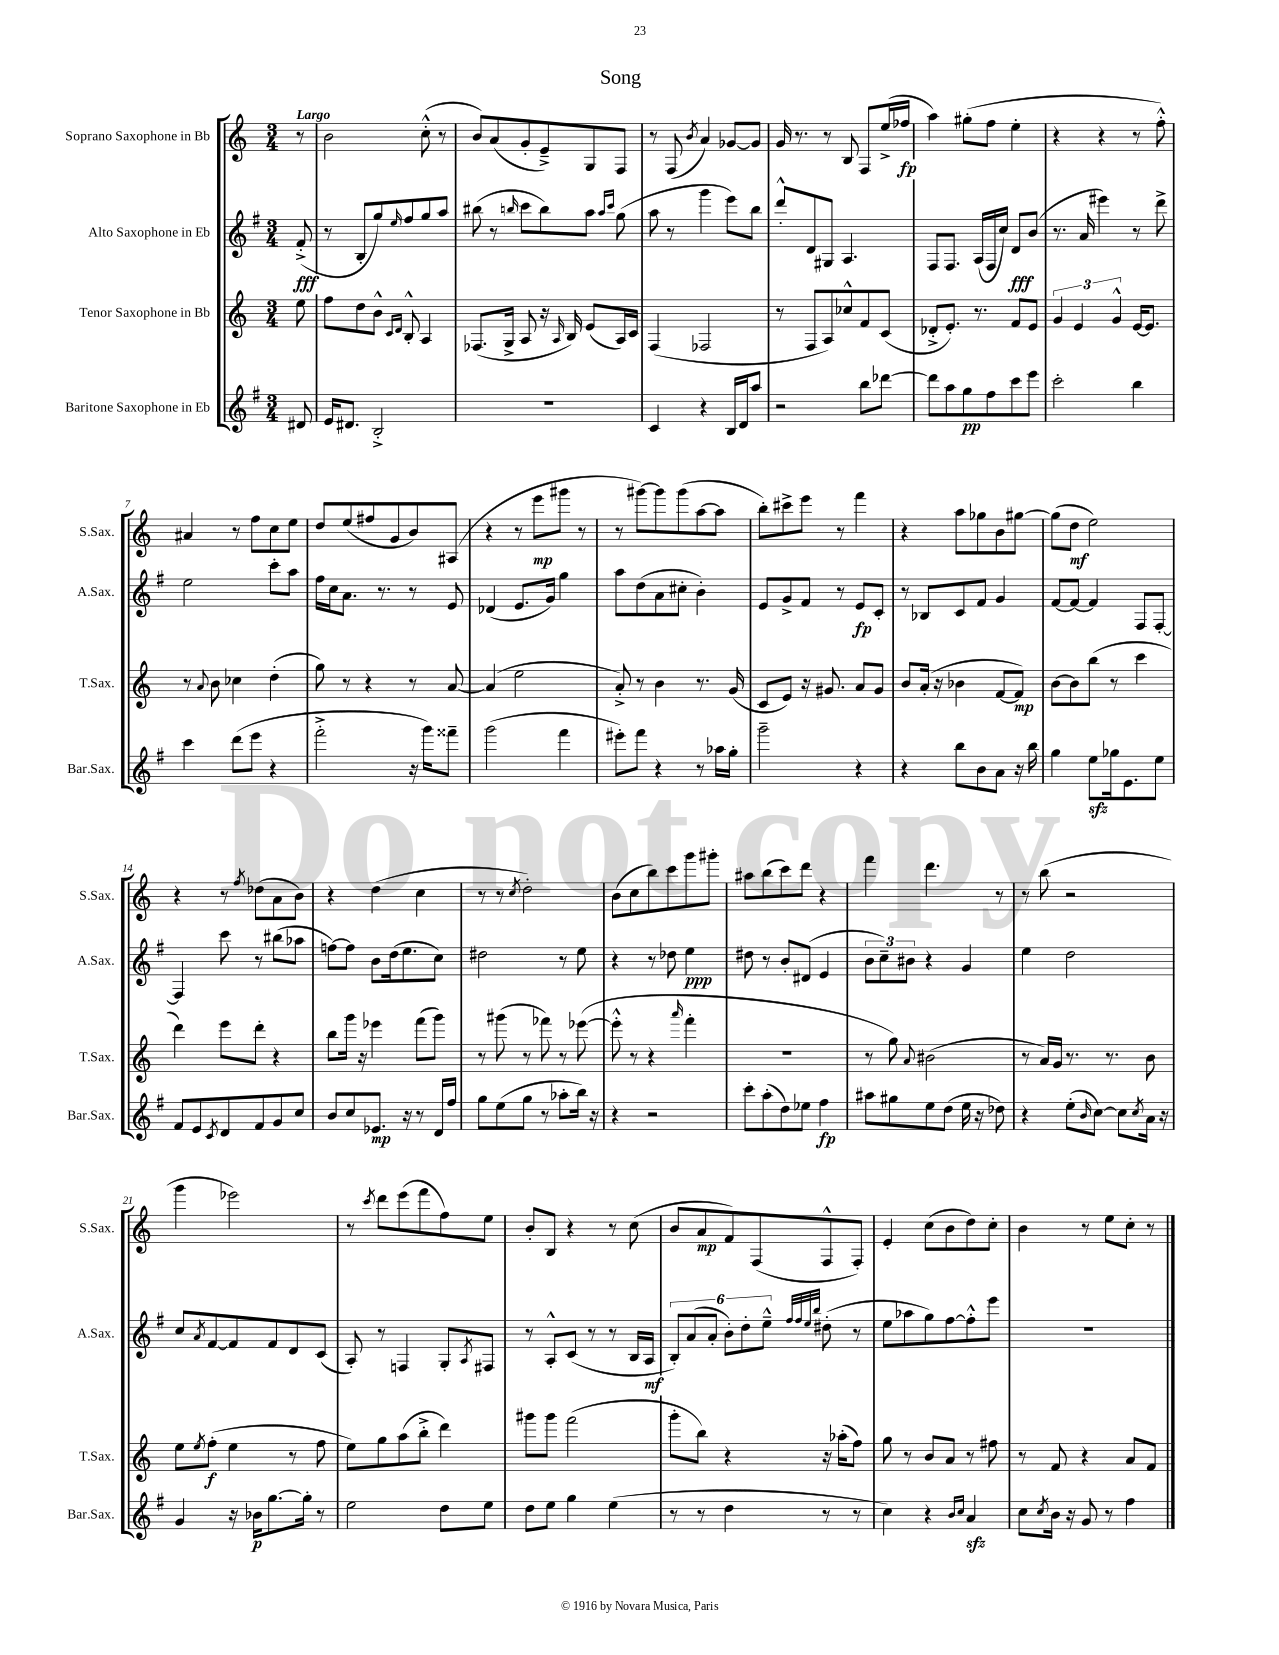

**kern	**kern	**kern	**kern
*staff4	*staff3	*staff2	*staff1
*clefG2	*clefG2	*clefG2	*clefG2
*k[f#]	*k[]	*k[f#]	*k[]
*M3/4	*M3/4	*M3/4	*M3/4
8d#	8ee	(8f#'^	8r
=	=	=	=
16e	8ff	8r	2b
8.d#	.	.	.
.	8dd	8B'	.
2B'^	8b^^	8gg)	.
.	16qqc	.	.
.	16qqd	16qqee	.
.	8B'^^	8ff#	.
.	4A	8gg	(8cc'^^
.	.	8aa	8r
=	=	=	=
2.r	(8.F-	(8bb#	8b)
.	.	8r	(8a
.	16G^	.	.
.	.	16qqbb	.
.	8A	8ccc	8g'
.	16r	8bb)	8e~^)
.	16qqA	.	.
.	16B)	.	.
.	(8e	8aa	8G
.	.	16qqaa	.
.	.	16qqccc	.
.	16A)	(8gg	8F
.	16c	.	.
=	=	=	=
4c	(4F	8aa	8r
.	.	8r	(8F
.	.	.	8qb
4r	2F-	4ggg	4a)
16B	.	8eee)	[8g-
16d	.	.	.
8aa	.	8bb	8g-]
=	=	=	=
2r	8r	8ddd'^^	16g
.	.	.	8.r
.	8F	8d	.
.	8A)	8G#	8r
.	8cc-^^	4.A	8B
8bb	8f	.	8F
[8ddd-	(8c	.	(16ee^
.	.	.	16ff-
=	=	=	=
8ddd-]	8d-'^	8F#	4aa)
8aa	8.e')	8.F#	.
8gg	.	.	(8gg#'
.	8.r	(16A	.
8ff#	.	16F#	8ff
.	.	16cc)	.
8ccc	8f	8d	4ee'
8eee	8e	(8b	.
=	=	=	=
2ccc'	6g	8.r	4r
.	6e	.	.
.	.	16a	.
.	.	4eee#)	4r
.	6g^^	.	.
4bb	[16e	8r	8r
.	8.e]	.	.
.	.	8ddd^	8ff'^^)
=	=	=	=
4ccc	8r	2ee	4a#
.	8qqa	.	.
.	8b	.	.
(8ddd	4cc-	.	8r
8eee	.	.	8ff
4r	(4dd'	8ccc'	8cc
.	.	8aa	8ee
=	=	=	=
2fff#'^	8gg)	16ff#	8dd
.	.	16cc	.
.	8r	8.a	(8ee
.	4r	.	8ff#
.	.	8.r	.
.	.	.	8g
16r	8r	8r	8b)
16ggg)	.	.	.
8fff##~	[8a	8e	(8A#
=	=	=	=
(2ggg	(4a]	(4d-	4r
.	2ee	8.e	8r
.	.	.	8eee
.	.	16g)	.
4fff#	.	4gg	8ggg#
.	.	.	8r
=	=	=	=
8eee#')	8a'^)	8aa	8r
8fff#	8r	(8dd	[8ggg#)
4r	4b	8a	8ggg#]
.	.	8cc#'	(8ggg#
8r	8.r	4b')	[8aa
16aa-	.	.	8aa]
16gg'	(16g	.	.
=	=	=	=
2ggg~	8c	8e	8bb')
.	8e)	8g^	8ccc#^
.	16r	8f#	8eee
.	8.g#	.	.
.	.	8r	8r
4r	8a	8e	4fff
.	8g#	8c'	.
=	=	=	=
4r	8b	8r	4r
.	(16a'	8B-	.
.	16r	.	.
8bb	4b-	8c	8aa
8b	.	8f#	8gg-
8a	[8f	4g	8b
16r	8f])	.	[8gg#
16bb	.	.	.
=	=	=	=
4gg	[8b	[8f#	(8gg#]
.	8b]	8f#_	8dd
8ee	(8bb	4f#]	2ee)
16gg-	8r	.	.
8.e	.	.	.
.	4ccc	8F#	.
8ee	.	[8F#'	.
=	=	=	=
8f#	4ddd)	4F#]	4r
8e	.	.	.
8qc	.	.	.
8d	8eee	8ccc	8r
.	.	.	8qff
8f#	8ddd'	8r	(8dd-
8g	4r	(8bb#	8a
8cc	.	8aa-	8b)
=	=	=	=
8b	8bb	[8ff)	4r
8cc	16ggg	8ff]	.
.	16r	.	.
8.e-	4eee-	8b	(4dd
.	.	(16dd	.
16r	.	8.ee	.
8r	(8fff	.	4cc
16d	8ggg)	8cc)	.
16ff#	.	.	.
=	=	=	=
8gg	8r	2dd#	8r
(8ee	(8ggg#	.	8r
.	.	.	8qcc
8gg	8r	.	2dd')
8r	8fff-)	.	.
8aa-'	8r	8r	.
16bb)	([8eee-	8ee	.
16r	.	.	.
=	=	=	=
4r	8eee-'^^]	4r	(8b
.	8r	.	8cc
2r	4r	8r	8bb)
.	.	8dd-	8ccc
.	16qqaaa	.	.
.	4fff'	4ee	8ggg
.	.	.	8ggg#'
=	=	=	=
8ccc'	2.r	8dd#	8aa#
(8aa'	.	8r	(8bb
8dd)	.	8b'	8ccc)
8ee-	.	(8d#	8ddd
4ff#	.	4e	4r
=	=	=	=
8aa#	8r	12b	4fff
.	.	12cc~)	.
8gg#	8gg)	.	.
.	.	12b#	.
.	8qqa	.	.
8ee	(2b#	4r	4.ddd
(8dd	.	.	.
16ee	.	4g	.
16r	.	.	.
8dd-)	.	.	8r
=	=	=	=
4r	8r	4ee	8r
.	16a)	.	(8bb
.	16g	.	.
(8ee'	8.r	2dd	2r
16qqb	.	.	.
[8cc)	.	.	.
.	8.r	.	.
8cc]	.	.	.
8qcc	.	.	.
16a	8b	.	.
16r	.	.	.
=	=	=	=
4g	8ee	8cc	4ggg
.	8qee	8qa	.
.	(8ff'	[8f#	.
16r	4ee	8f#]	2eee-)
16b-	.	.	.
[8.gg	.	8f#	.
.	8r	8d	.
16gg']	.	.	.
8r	8ff	(8c	.
=	=	=	=
2ee	8ee)	8A')	8r
.	.	.	8qccc
.	8gg	8r	8ddd
.	(8aa	4F	(8eee
.	8bb'^	.	8fff
8dd	4ddd)	8G'	8ff)
.	.	8qA	.
8ee	.	8F#	8ee
=	=	=	=
8dd	8ggg#	8r	8b'
8ee	8ggg#	8A'^^	8B
4gg	(2fff	(8c	4r
.	.	8r	.
(4ee	.	8r	8r
.	.	16B	(8cc
.	.	16A	.
=	=	=	=
8r	8ggg'	12B')	8b
.	.	(12a	.
8r	8bb)	.	8a
.	.	12a'	.
4dd	4r	12b')	8f)
.	.	12dd'	.
.	.	.	(8F
.	.	12ee~^^	.
.	.	32qqff#	.
.	.	32qqff#	.
.	.	32qqee	.
.	.	32qqbb	.
8r	16r	(8dd#'	8F^^
.	(16aa-'	.	.
8r	8ff)	8r	8F')
=	=	=	=
4cc)	8gg	8ee	4e'
.	8r	8aa-	.
4r	8b	8gg)	(8cc
.	8a	[8ff#	8b
16qqb	.	.	.
16qqcc	.	.	.
4a	8r	8ff#'^^]	8dd)
.	8ff#	8eee	8cc'
=	=	=	=
8cc	8r	2.r	4b
8qcc	.	.	.
16b	8f	.	.
16r	.	.	.
8g	4r	.	8r
8r	.	.	8ee
4ff#	8a	.	8cc'
.	8f	.	8r
==	==	==	==
*-	*-	*-	*-
